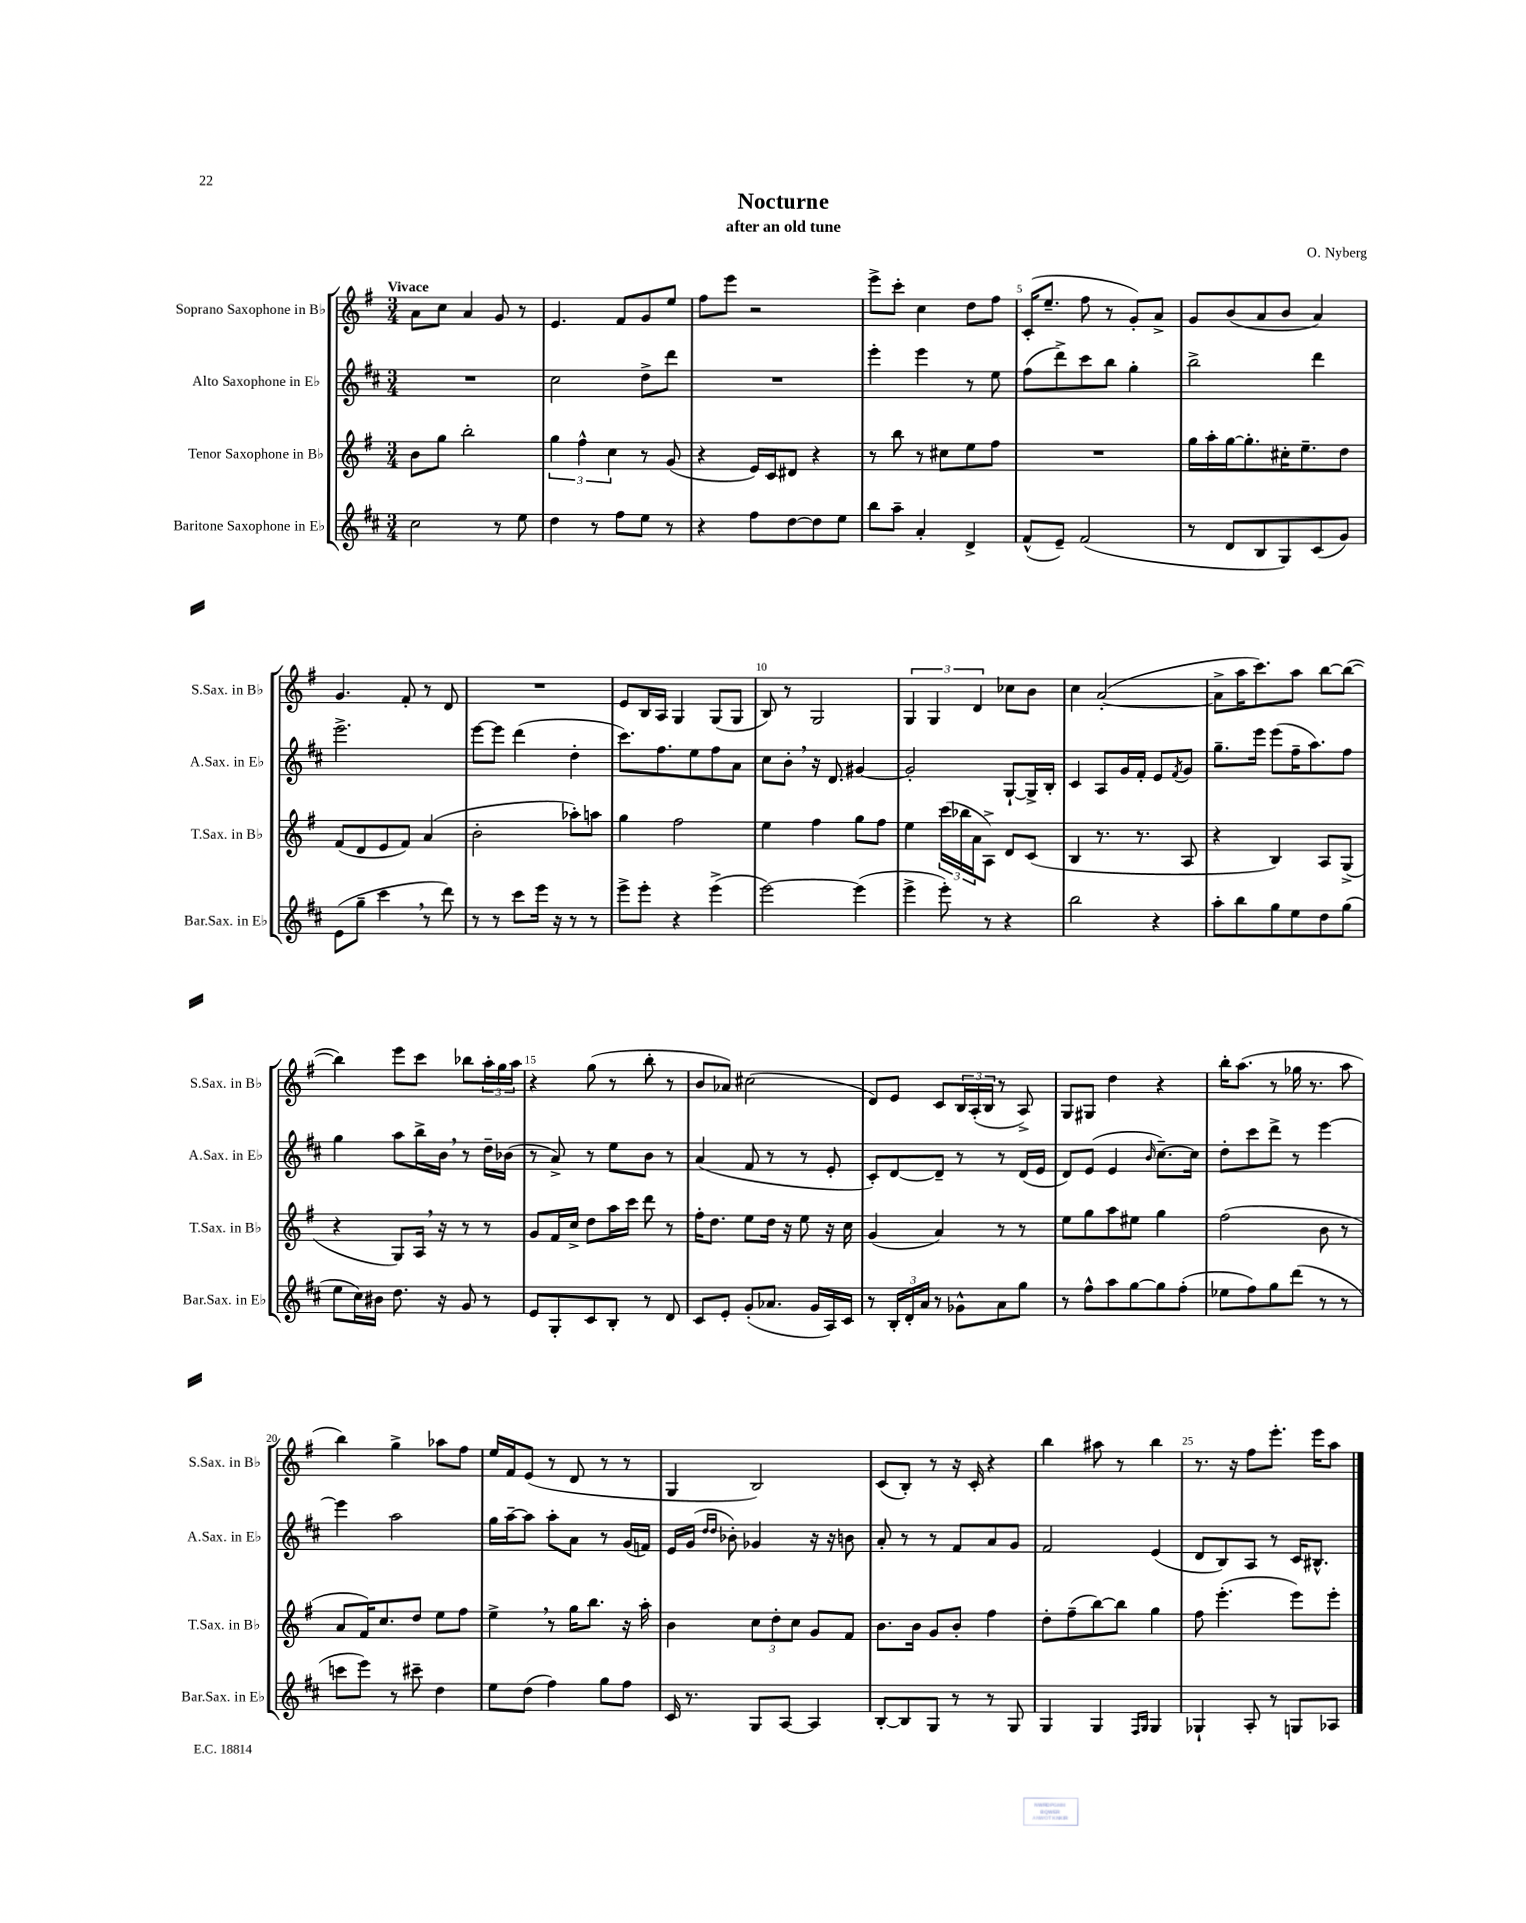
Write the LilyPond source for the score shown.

\header { title = "Nocturne" composer = "O. Nyberg" subtitle = "after an old tune" }
<<
\new StaffGroup <<
\new Staff = "s0" \with { instrumentName = "Soprano Saxophone in Bb" shortInstrumentName = "S.Sax. in Bb" } {
    \clef treble \key g \major \numericTimeSignature \time 3/4 \tempo "Vivace"
    a'8 c''8 a'4 g'8 r8 |
    e'4. fis'8 g'8 e''8 |
    fis''8 e'''8 r2 |
    e'''8-> c'''8-. c''4 d''8 fis''8 |
    c'16-.( e''8.-- fis''8 r8 g'8-.) a'8-> |
    g'8 b'8( a'8 b'8 a'4) |
    g'4. fis'8-. r8 d'8 |
    R2. |
    e'8 b16 a16 g4 g8( g8 |
    b8) r8 g2 |
    \tuplet 3/2 { g4 g4 d'4 } ces''8 b'8 |
    c''4 a'2~-.( |
    a'8-> a''16 c'''8.) a''8 b''8~ b''8~( |
    b''4) e'''8 c'''8 bes''8 \tuplet 3/2 { a''16-. g''16 a''16 } |
    r4 g''8( r8 b''8-. r8 |
    b'8 aes'8) cis''2( |
    d'8) e'8 c'8 \tuplet 3/2 { b16 a16-.( b16 } r8 a8->) |
    g8 gis8 d''4 r4 |
    b''16-. a''8.( r8 ges''16 r8. a''8 |
    b''4) g''4-> aes''8 fis''8 |
    e''16 fis'16 e'8( r8 d'8 r8 r8 |
    g4 b2) |
    c'8( b8-.) r8 r16 c'16-. r4 |
    b''4 ais''8 r8 b''4 |
    r8. r16 fis''8 e'''8.-. e'''16 a''8 \bar "|." |
}
\new Staff = "s1" \with { instrumentName = "Alto Saxophone in Eb" shortInstrumentName = "A.Sax. in Eb" } {
    \clef treble \key d \major \numericTimeSignature \time 3/4
    R2. |
    cis''2 d''8-> d'''8 |
    R2. |
    e'''4-. e'''4 r8 e''8 |
    fis''8( d'''8->) cis'''8 b''8 g''4-. |
    b''2-> d'''4 |
    e'''2.-> |
    e'''8~ e'''8 d'''4( d''4-. |
    cis'''8.) fis''8. e''8 fis''8 a'8 |
    cis''8 b'8-. \breathe r16 d'8. gis'4~ |
    gis'2-. g8~-! g16-> b16-. |
    cis'4 a8 g'16 fis'16-. e'8 \acciaccatura { fis'8 } g'8 |
    g''8.-- e'''16 e'''8( fis''16-- a''8.) fis''8 |
    g''4 a''8 b''16-> b'16 \breathe r8 d''16-- bes'16( |
    r8 a'8->) r8 e''8 b'8 r8 |
    a'4( fis'8 r8 r8 e'8-. |
    cis'8-.) d'8~ d'8-- r8 r8 d'16( e'16 |
    d'8) e'8( e'4 \grace { b'16 } cis''8.~--) cis''16 |
    d''8-. cis'''8 d'''8-> r8 e'''4~ |
    e'''4 a''2 |
    g''16 a''16~-- a''8 a''8-. a'8 r8 g'16( f'16) |
    e'16 g'16( \grace { d''16 d''16 } bes'8-.) ges'4 r16 r16 b'8 |
    a'8-. r8 r8 fis'8 a'8 g'8 |
    fis'2 e'4( |
    d'8 b8) a8 r8 cis'16 bis8.-^ \bar "|." |
}
\new Staff = "s2" \with { instrumentName = "Tenor Saxophone in Bb" shortInstrumentName = "T.Sax. in Bb" } {
    \clef treble \key g \major \numericTimeSignature \time 3/4
    b'8 g''8 b''2-. |
    \tuplet 3/2 { g''4 fis''4-^ c''4 } r8 g'8( |
    r4 e'16) c'16 dis'8 r4 |
    r8 b''8 r8 cis''8 e''8 fis''8 |
    R2. |
    g''16 a''16-. g''16~ g''8.-. cis''16-. e''8.-- d''8 |
    fis'8( d'8 e'8 fis'8) a'4( |
    b'2-. aes''8-.) a''8 |
    g''4 fis''2 |
    e''4 fis''4 g''8 fis''8 |
    e''4 \tuplet 3/2 { c'''16( bes''16 a'16 } a8->) d'8 c'8( |
    b4 r8. r8. a8 |
    r4 b4) a8 g8->( |
    r4 g8) a16 \breathe r16 r8 r8 |
    g'8 fis'16 c''16-> d''8 a''16 c'''16 d'''8 r8 |
    fis''16-. d''8. e''8 d''16 r16 e''8 r16 c''16 |
    g'4( a'4) r8 r8 |
    e''8 g''8 a''8 eis''8 g''4 |
    fis''2( b'8 r8 |
    a'8 fis'16) c''8. d''8 e''8 fis''8 |
    e''4-> \breathe r8 g''16 b''8. r16 a''16-. |
    b'4 \tuplet 3/2 { c''8 d''8-. c''8 } g'8 fis'8 |
    b'8. b'16 g'8 b'8-. fis''4 |
    d''8-. fis''8--( b''8~) b''8 g''4 |
    fis''8 e'''4.-.( e'''8) e'''8-. \bar "|." |
}
\new Staff = "s3" \with { instrumentName = "Baritone Saxophone in Eb" shortInstrumentName = "Bar.Sax. in Eb" } {
    \clef treble \key d \major \numericTimeSignature \time 3/4
    cis''2 r8 e''8 |
    d''4 r8 fis''8 e''8 r8 |
    r4 fis''8 d''8~ d''8 e''8 |
    b''8 a''8-- a'4-. d'4-> |
    fis'8-^( e'8--) fis'2( |
    r8 d'8 b8 g8) cis'8( g'8) |
    e'8( g''8-- cis'''4 \breathe r8 d'''8) |
    r8 r8 cis'''8 e'''16 r16 r8 r8 |
    e'''8-> e'''8-. r4 e'''4->( |
    e'''2~) e'''4( |
    e'''4-> e'''8-.) r8 r4 |
    b''2 r4 |
    a''8-. b''8 g''8 e''8 d''8 g''8( |
    e''8 cis''16) bis'16 d''8. r16 g'8 r8 |
    e'8 g8-. cis'8 b8-. r8 d'8 |
    cis'8 e'8-. g'8-.( aes'8. g'16 a16) cis'16 |
    r8 \tuplet 3/2 { b16-. d'16-. a'16 } r8 ges'8-^ a'8 g''8 |
    r8 fis''8-^ a''8 g''8~ g''8 fis''8-.( |
    ees''8 fis''8) g''8 d'''8( r8 r8 |
    c'''8 e'''8) r8 cis'''8-- d''4 |
    e''8 d''8( fis''4) g''8 fis''8 |
    cis'16 r8. g8 a8~ a4 |
    b8~-. b8 g8 r8 r8 g8 |
    g4 g4 \grace { fis16 g16 } g4 |
    ges4-! a8-. r8 g8 aes8 \bar "|." |
}
>>
>>
\layout { \context { \Score \override BarNumber.break-visibility = ##(#f #t #t) barNumberVisibility = #(every-nth-bar-number-visible 5) } }
